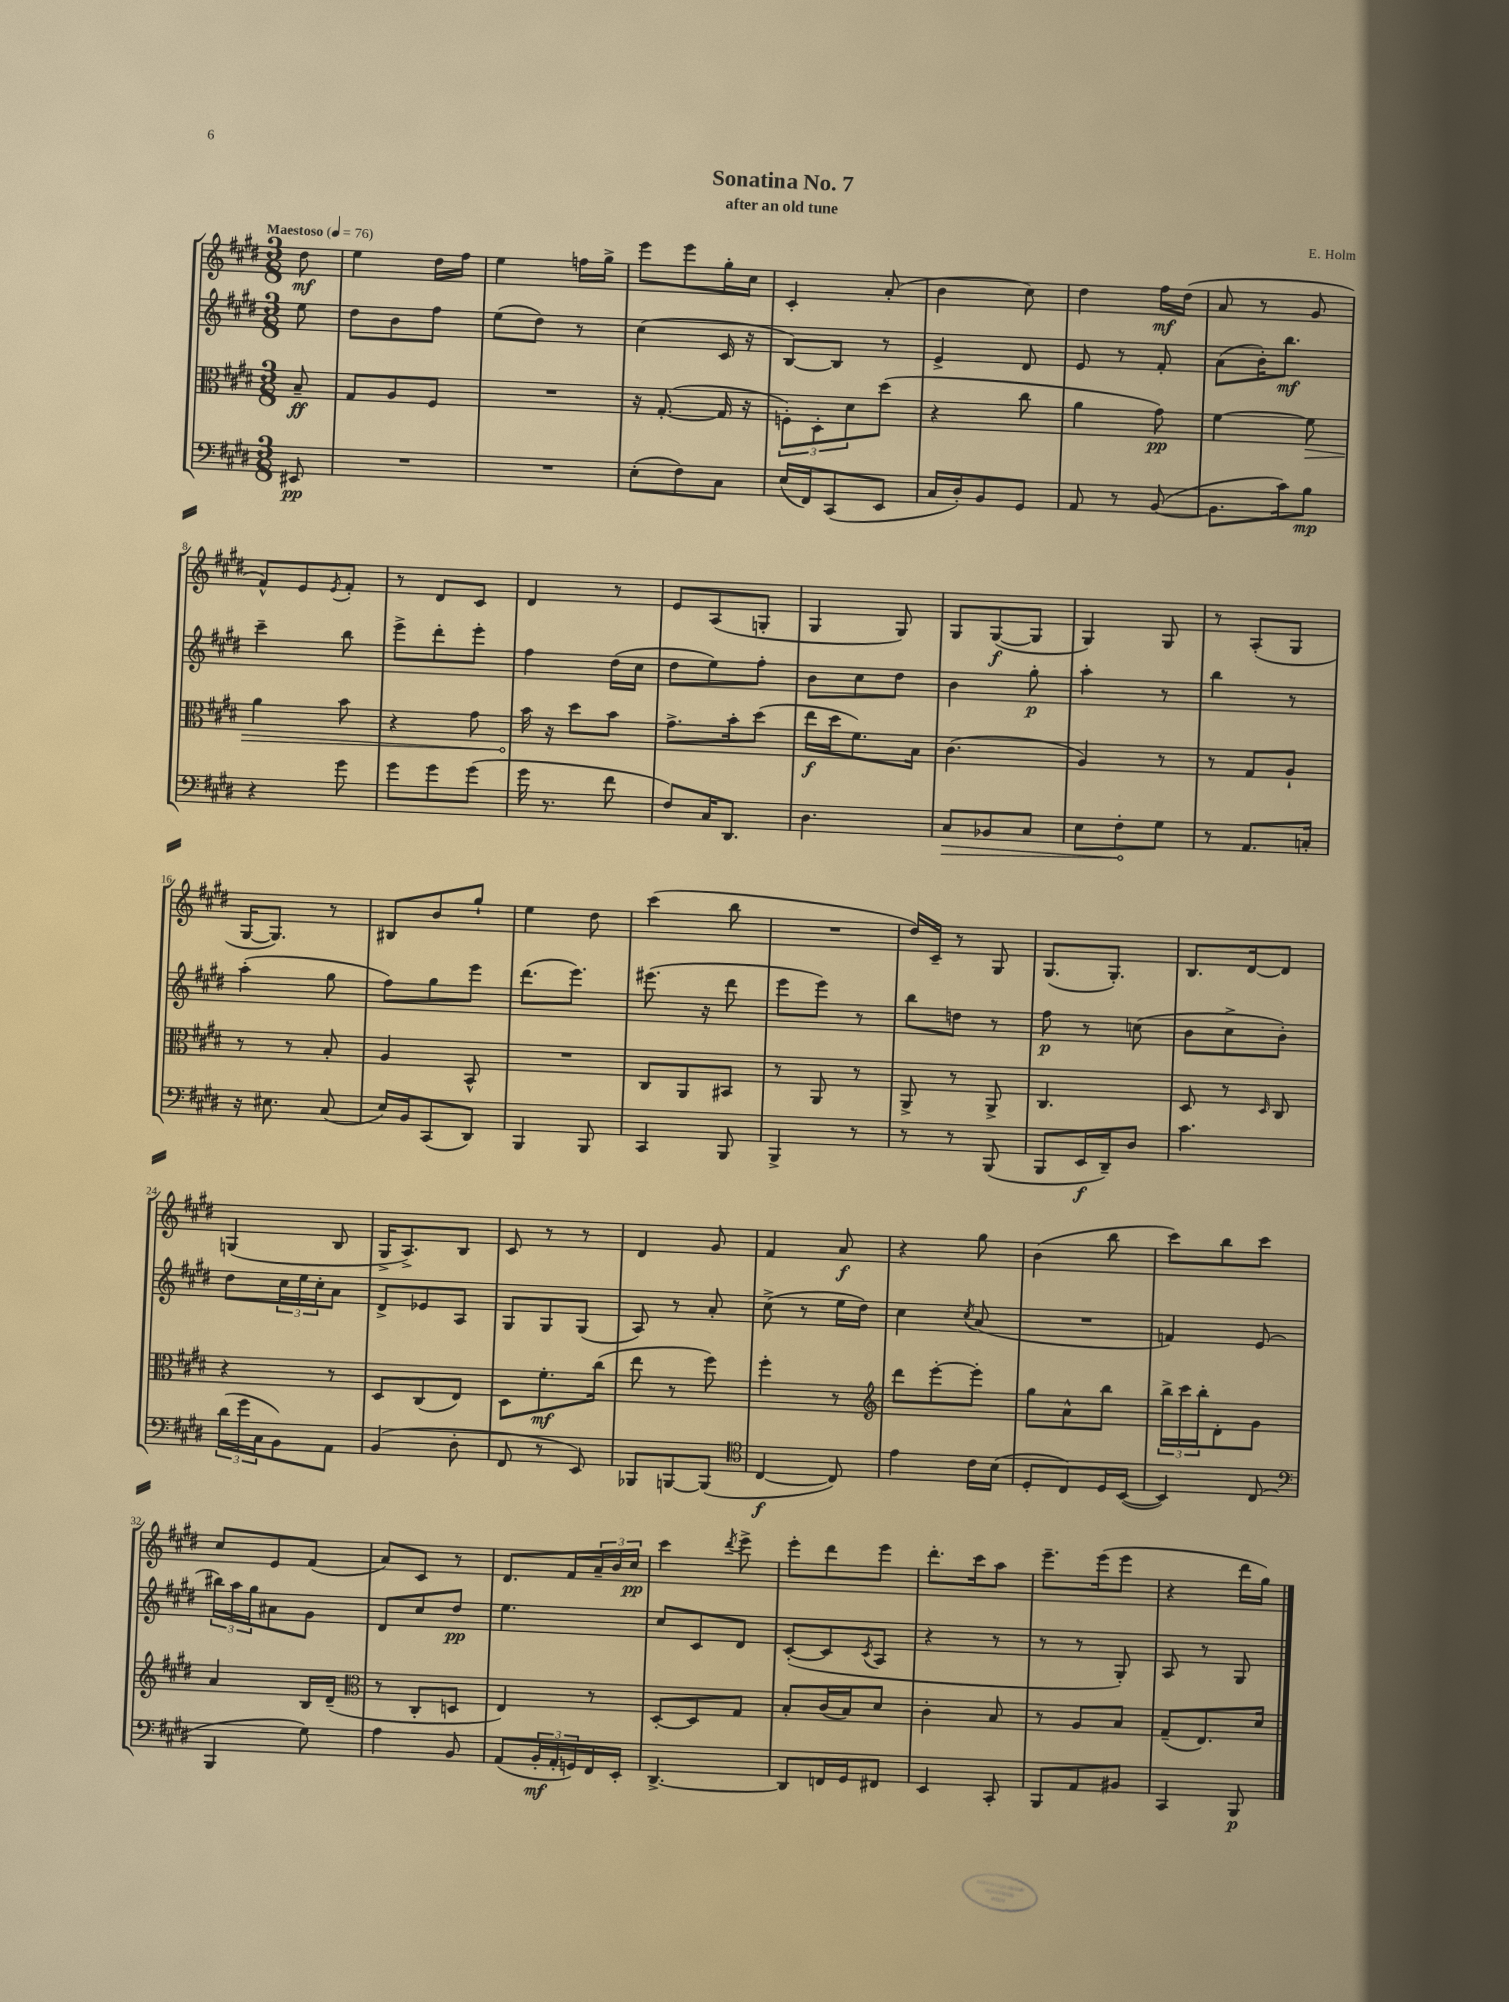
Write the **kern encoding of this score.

**kern	**kern	**kern	**kern
*staff4	*staff3	*staff2	*staff1
*clefF4	*clefC3	*clefG2	*clefG2
*k[f#c#g#d#]	*k[f#c#g#d#]	*k[f#c#g#d#]	*k[f#c#g#d#]
*M3/8	*M3/8	*M3/8	*M3/8
*MM76	*MM76	*MM76	*MM76
8EE#/	8B~/	8ee\	8dd#\
=	=	=	=
4.r	8G#/L	8dd#\L	4ee\
.	8A/	8b\	.
.	8F#/J	8ff#\J	16dd#\LL
.	.	.	16ff#\JJ
=	=	=	=
4.r	4.r	(8ee\L	4ee\
.	.	8dd#\J)	.
.	.	8r	16ff\LL
.	.	.	16gg#^\JJ
=	=	=	=
(8E'\L	16r	(4cc#\	8eee\L
.	([8.G#'/	.	.
8F#\)	.	.	8eee\
8C#\J	16G#/]	16c#/	16gg#'\L
.	16r	16r	16cc#\JJ
=	=	=	=
(16E/LL	12F'\L)	[8B/L)	4c#'/
16FF#/J)	.	.	.
.	12D#'\	.	.
(8CC#/	.	8B/]J	.
.	12d#\	.	.
8EE/J	(8dd#\J	8r	(8a'/
=	=	=	=
16C#/LL	4r	4e^/	4b\
16D#'/J)	.	.	.
8BB/	.	.	.
8GG#/J	8cc#\	8d#/	8cc#\)
=	=	=	=
8AA/	4a\	8e/	4dd#\
8r	.	8r	.
([8BB/	8g#\)	8f#'/	16ff#\LL
.	.	.	(16dd#\JJ
=	=	=	=
8.BB\]L	[4f#\	(8a\L	8a/
.	.	16b'\K)	8r
16c#\k)	.	8.bb\J	.
8B\J	8f#\]	.	8g#/
=	=	=	=
4r	4a\	4ccc#~\	8f#^^/L)
.	.	.	8e/
.	.	.	8qe/
8g#\	8b\	8bb\	8f#'/J
=	=	=	=
8g#\L	4r	8eee^\L	8r
8g#\	.	8ddd#'\	8d#/L
(8g#\J	8g#\	8eee'\J	8c#/J
=	=	=	=
16g#\	16b\	4ff#\	4d#/
8.r	16r	.	.
.	8dd#\L	.	.
8f#\	8b\J	(16dd#\LL	8r
.	.	16cc#\JJ	.
=	=	=	=
8F#/L)	8.g#^\L	8dd#\L	8e/L
16C#/K	.	8ee\)	(8A/
8.DD#/J	16b'\k	.	.
.	(8dd#\J	8ff#'\J	8G'/J
=	=	=	=
4.D#\	16ee\LL	8b\L	4G#/
.	16dd#\J	.	.
.	8.f#\)	8cc#\	.
.	.	8dd#\J	8G#/)
.	16B\Jk	.	.
=	=	=	=
8C#/L	(4.c#\	4b\	8G#/L
8BB-/	.	.	([8G#/
8C#/J	.	8gg#'\	8G#/]J
=	=	=	=
8E\L	4A/)	4aa'\	4G#/)
8F#'\	.	.	.
8G#\J	8r	8r	8G#/
=	=	=	=
8r	8r	4bb\	8r
8.AA/L	8G#/L	.	(8A'/L
.	8A`/J	8r	8G#/J
16C'/Jk	.	.	.
=	=	=	=
16r	8r	(4aa'\	[16G#/LK
8.E#\	.	.	8.G#/]J)
.	8r	.	.
(8C#/	8B'/	8gg#\	8r
=	=	=	=
16E/LL)	4A/	8ff#\L)	8B#/L
16BB/J	.	.	.
(8CC#/	.	8gg#\	8b/
8DD#/J)	8BB^^/	8eee\J	8gg#`/J
=	=	=	=
4BBB/	4.r	(8.ddd#\L	4ee\
.	.	8.eee\J)	.
8BBB/	.	.	8dd#\
=	=	=	=
4CC#/	8C#/L	(8.eee#\	(4ccc#\
.	8AA/	.	.
.	.	16r	.
8BBB/	8BB#/J	8ddd#\	8bb\
=	=	=	=
4BBB^/	8r	8eee\L	4.r
.	8AA/	8eee\J)	.
8r	8r	8r	.
=	=	=	=
8r	8AA^/	8bb\L	16dd#/LL)
.	.	.	16c#~/JJ
8r	8r	8dd\J	8r
(8BBB/	8AA^/	8r	8G#/
=	=	=	=
8BBB/L	4.C#/	8ff#\	(8.G#/L
16EE/L	.	8r	.
16DD#~/J)	.	.	8.G#'/J)
8D#/J	.	(8cc\	.
=	=	=	=
4.c#\	8D#/	8b\L	8.B/L
.	8r	8cc#^\	.
.	.	.	[16d#/k
.	16qqD#/	.	.
.	8C#/	8b'\J)	8d#/]J
=	=	=	=
(24d#\LL	4r	8dd#\L	(4G/
24g#\	.	.	.
24C#\J	.	.	.
8BB\)	.	24cc#\L	.
.	.	24ee\	.
.	.	24cc#'\J	.
8AA\J	8r	8a\J	8B/
=	=	=	=
(4BB/	8D#/L	8d#^/L	16G#^/LK
.	.	.	8.A^/)
.	(8C#/	8e-/	.
8D#'\	8E/J)	8A/J	8B/J
=	=	=	=
8FF#/	8D#\L	8G#/L	8c#/
8r	8.f#'\	8G#/	8r
8EE/)	.	(8G#/J	8r
.	(16cc#\Jk	.	.
=	=	=	=
8BBB-/L	8ee\	8A/)	4d#/
[8BBB/	8r	8r	.
(8BBB/]J	8ff#\)	8a'/	8g#/
=	=	=	=
*clefC4	*	*	*
[4C#/	4ff#'\	(8cc#^\	4f#/
.	.	8r	.
8C#/])	8r	16ee\LL	8a/
.	.	16dd#\JJ)	.
=	=	=	=
*	*clefG2	*	*
4e\	8ddd#\L	4cc#\	4r
.	[8eee'\	.	.
.	.	8qcc#/	.
16c#\LL	8eee'\]J	(8a/	8gg#\
(16B\JJ	.	.	.
=	=	=	=
8D#'/L	8gg#\L	4.r	(4b\
8C#/)	8a^^\	.	.
16D#/L	8bb\J	.	8bb\
([16BB/JJ	.	.	.
=	=	=	=
4BB/])	24bb^\LL	4f/)	8ccc#\L)
.	24ccc#\	.	.
.	24bb'\J	.	.
.	8d#'\	.	8bb\
(8C#/	8g#\J	(8e/	8ccc#\J
=	=	=	=
*clefF4	*	*	*
4BBB/	4a/	24bb#\LL)	8cc#/L
.	.	24aa\	.
.	.	24gg#\J	.
.	.	8a#\	8e/
8G#\)	16B/LL	8g#\J	(8f#/J
.	(16d#~/JJ	.	.
=	=	=	=
*	*clefC3	*	*
4A\	8r	8d#/L	8a/L)
.	8C#'/L	8cc#/	8c#/J
8BB/	8D/J	8dd#/J	8r
=	=	=	=
(8AA/L	4E/)	4.ee\	8.d#/L
24BB'/L	.	.	.
24AA'/	.	.	.
.	.	.	16f#/L
24GG/)	.	.	.
16FF#/	8r	.	24a~/
.	.	.	24b/
16EE'/JJ	.	.	.
.	.	.	24cc#/JJ
=	=	=	=
[4.DD#^/	[8D#'/L	8cc#/L	4ccc#\
.	8D#/]	8c#/	.
.	.	.	8qddd#/
.	8G#/J	8d#/J	8eee^\
=	=	=	=
8DD#/]L	8B'/L	([8c#'/L	8eee'\L
16FF/L	(16c#/L	8c#/]	8ddd#\
16GG#/J	16B/J)	.	.
.	.	8qc#/	.
8FF#/J	8d#/J	8A/J	8eee\J
=	=	=	=
4EE/	4c#'\	4r	8.ddd#'\L
.	.	.	16ccc#\k
8CC#'/	8B/	8r	8aa\J
=	=	=	=
8BBB/L	8r	8r	8.eee~\L
8AA/	8A/L	8r	.
.	.	.	(16eee\k
8BB#/J	8B/J	8G#'/)	8eee\J
=	=	=	=
4CC#/	(8G#~/L	8A/	4r
.	8.E/)	8r	.
8BBB/	.	8G#/	16ddd#\LL
.	16d#/Jk	.	16gg#\JJ)
==	==	==	==
*-	*-	*-	*-
